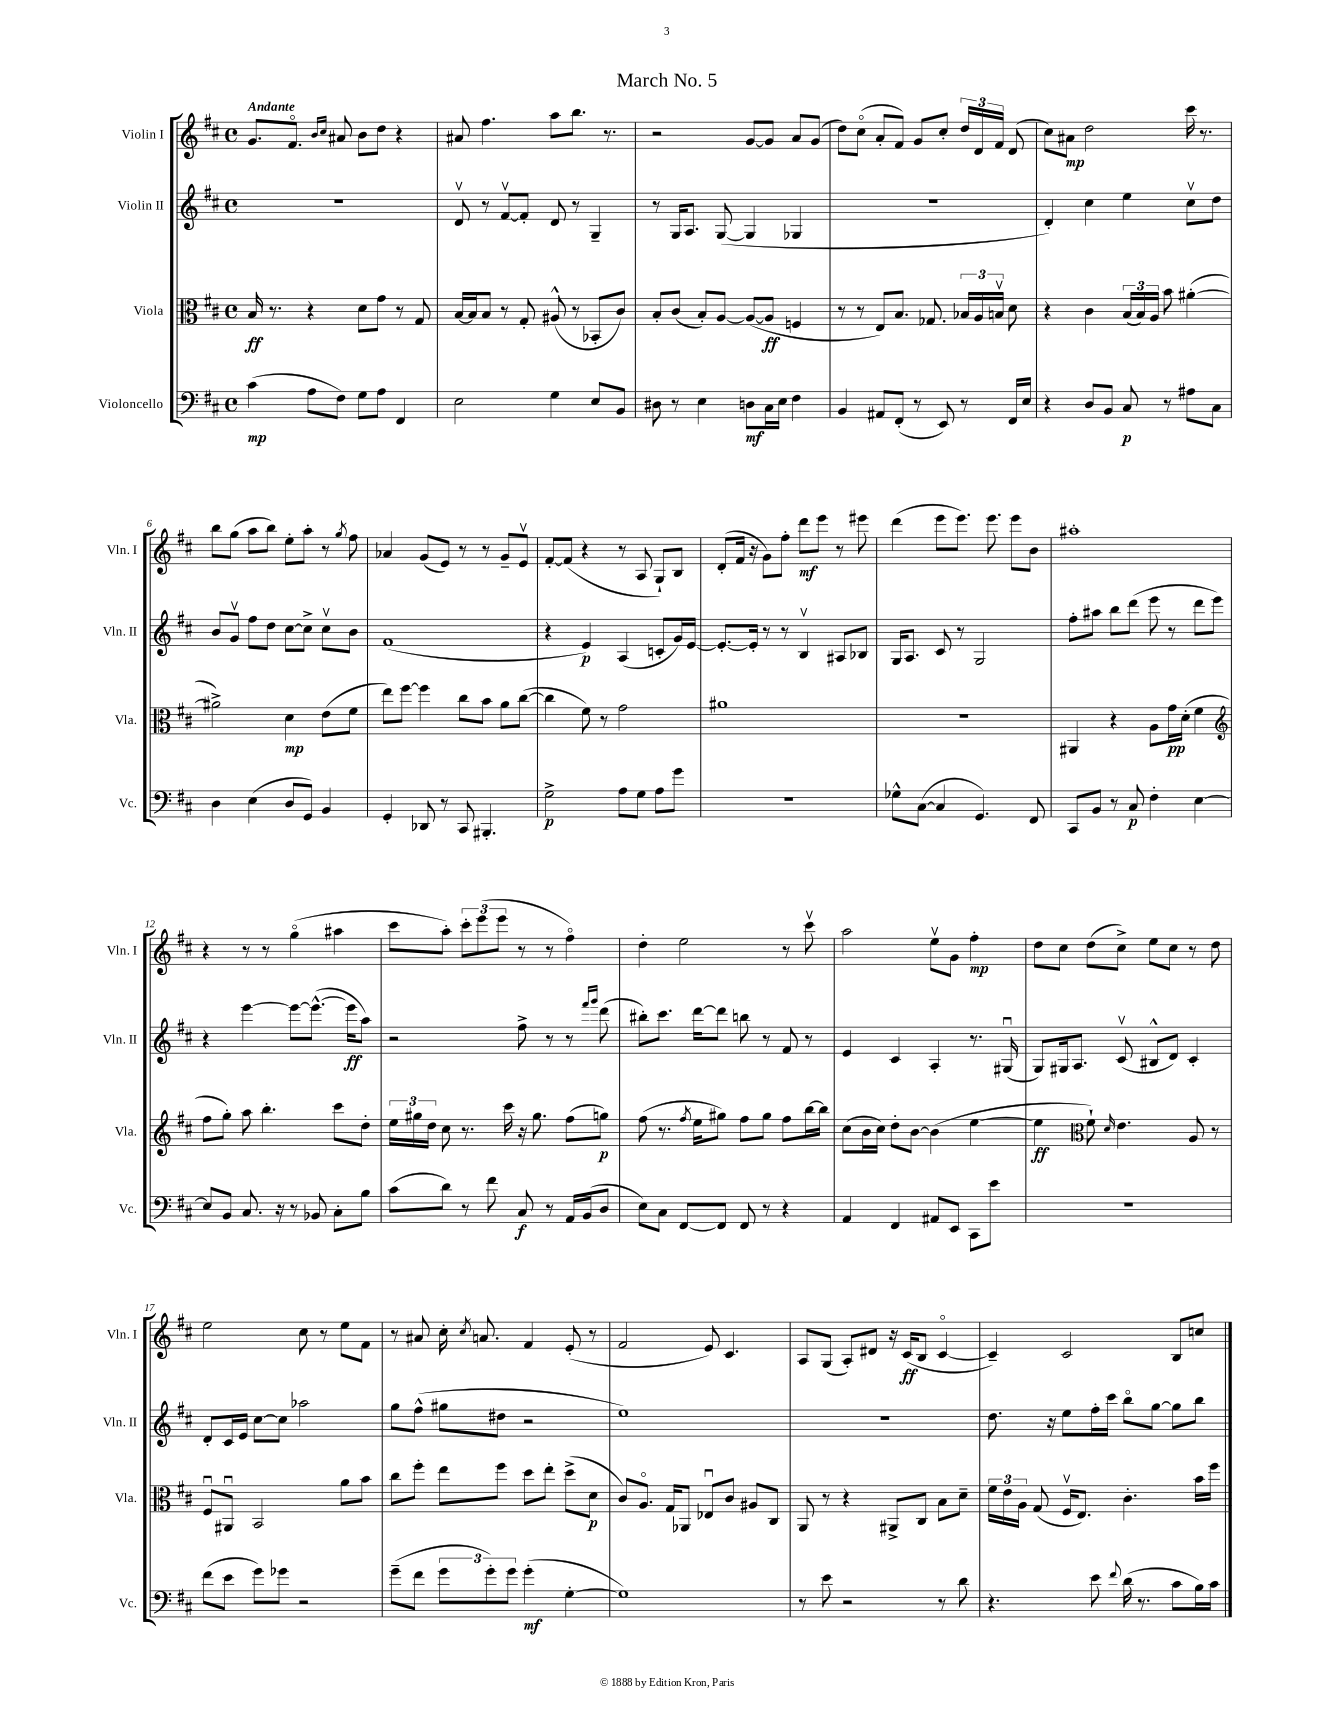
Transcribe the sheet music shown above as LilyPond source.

\header { title = "March No. 5" }
<<
\new StaffGroup <<
\new Staff = "s0" \with { instrumentName = "Violin I" shortInstrumentName = "Vln. I" } {
    \clef treble \key d \major \defaultTimeSignature \time 4/4 \tempo "Andante"
    \autoBeamOff g'8.[ fis'8.]\flageolet \grace { b'16[ cis''16] } ais'8 b'8[ d''8] r4 |
    ais'8 fis''4. a''8[ b''8.] r8. |
    r2 g'8[~ g'8] a'8[ g'8]( |
    d''8[) cis''8]\flageolet( a'8[-. fis'8]) g'8[ cis''8]-. \tuplet 3/2 { d''16[ d'16 fis'16] } d'8( |
    cis''8[) ais'8]\mp d''2 cis'''16 r8. |
    b''8[ g''8]( a''8[ b''8]) e''8[-. a''8]-. r8 \acciaccatura { g''8 } fis''8 |
    aes'4 g'8[( e'8]) r8 r8 g'8[-- e'8]\upbow |
    fis'8[~-. fis'8]( r4 r8 a8 g8[-!) b8] |
    d'8[-.( fis'16] r16 g'8[) fis''8]-. d'''8[\mf e'''8] r8 eis'''8 |
    d'''4( e'''8[ e'''8.]) e'''8. e'''8[ b'8] |
    ais''1-. |
    r4 r8 r8 g''4\flageolet( ais''4 |
    cis'''8[ a''8]-.) \tuplet 3/2 { cis'''8[-. e'''8( e'''8] } r8 r8 fis''4\flageolet) |
    d''4-. e''2 r8 cis'''8\upbow |
    a''2 e''8[\upbow g'8] fis''4-.\mp |
    d''8[ cis''8] d''8[( cis''8]->) e''8[ cis''8] r8 d''8 |
    e''2 cis''8 r8 e''8[ fis'8] |
    r8 ais'8 cis''16-. \acciaccatura { cis''8 } a'8. fis'4 e'8-.( r8 |
    fis'2 e'8) cis'4. |
    a8[ g8]( a8[-.) dis'8] r16 cis'16[\ff( b8] cis'4~\flageolet |
    cis'4--) cis'2 b8[ c''8] \bar "|." |
}
\new Staff = "s1" \with { instrumentName = "Violin II" shortInstrumentName = "Vln. II" } {
    \clef treble \key d \major \defaultTimeSignature \time 4/4
    \autoBeamOff r1 |
    d'8\upbow r8 fis'8[~\upbow fis'8]-. d'8 r8 g4-- |
    r8 g16[ a8.] g8~( g4 ges4 |
    R1 |
    d'4-.) cis''4 e''4 cis''8[\upbow d''8] |
    b'8[ g'8]\upbow fis''8[ d''8] cis''8[~ cis''8]-> cis''8[\upbow b'8] |
    fis'1( |
    r4 e'4\p) a4( c'8[-. g'16) e'16]~ |
    e'8.[~-. e'16]-. r8 r8 b4\upbow ais8[ bes8] |
    g16[ a8.] cis'8 r8 g2 |
    fis''8[-. ais''8] b''8[ d'''8]( e'''8 r8 d'''8[ e'''8]) |
    r4 e'''4~ e'''8[~ e'''8.]~-^( e'''16[\ff a''8]) |
    r2 fis''8-> r8 r8 \grace { fis'''16[ g'''16] } d'''8( |
    bis''8[-.) cis'''8.] d'''16[~ d'''8] b''8 r8 fis'8 r8 |
    e'4 cis'4 a4-. r8. gis16\downbow( |
    g8[) gis16 a8.] cis'8\upbow( bis8[-^ d'8]) cis'4-. |
    d'8[-. cis'16 e'16] cis''8[~ cis''8] aes''2 |
    g''8[ fis''8]-^( gis''8[ dis''8] r2 |
    e''1) |
    R1 |
    d''8. r16 e''8[ fis''16-. cis'''16] b''8[\flageolet g''8]~ g''8[ b''8] \bar "|." |
}
\new Staff = "s2" \with { instrumentName = "Viola" shortInstrumentName = "Vla." } {
    \clef alto \key d \major \defaultTimeSignature \time 4/4
    \autoBeamOff b16\ff r8. r4 d'8[ g'8] r8 g8 |
    b16[~ b16 b8] r8 g8-. ais8-^( r8 bes,8[-. cis'8]) |
    b8[-. cis'8]( b8[-.) a8]~ a8[~( a8]\ff f4 |
    r8 r8 e8[) b8.] ges8. \tuplet 3/2 { bes16[ a16 b16]\upbow } d'8 |
    r4 cis'4 \tuplet 3/2 { b16[( b16) a16] } b'8 ais'4~-.( |
    ais'2->) d'4\mp e'8[( fis'8] |
    e''8[) fis''8]~ fis''4 cis''8[ b'8] a'8[ cis''8]~( |
    cis''4 fis'8) r8 g'2 |
    ais'1 |
    R1 |
    ais,4 r4 a8[ g'16\pp d'16]-.( fis'4 |
    \clef treble fis''8[ g''8]-.) a''8 b''4.-. cis'''8[ d''8]-. |
    \tuplet 3/2 { e''16[ gis''16 d''16] } cis''8 r8. cis'''16 r16 gis''8. fis''8[( g''8]\p) |
    fis''8( r8. \acciaccatura { fis''8 } e''16[ gis''8]) fis''8[ gis''8] fis''8[ b''16~ b''16] |
    cis''8[( b'16 cis''16]) d''8[-. b'8]~ b'4( e''4~ |
    e''4\ff \clef alto fis'8-!) \grace { d'16 } e'4. a8 r8 |
    fis8[\downbow ais,8]\downbow b,2 a'8[ b'8] |
    cis''8[ fis''8]-. e''8[ fis''8] d''8[ e''8]-. d''8[->( d'8]\p |
    cis'8[) a8.]\flageolet g16[ aes,8] ees8[\downbow cis'8] ais8[ cis8] |
    a,8 r8 r4 ais,8[-> cis8] b8[ d'8]-- |
    \tuplet 3/2 { fis'16[ e'16 a16] } g8( fis16[\upbow e8.]) cis'4.-. b'16[ fis''16] \bar "|." |
}
\new Staff = "s3" \with { instrumentName = "Violoncello" shortInstrumentName = "Vc." } {
    \clef bass \key d \major \defaultTimeSignature \time 4/4
    \autoBeamOff cis'4\mp( a8[ fis8]) g8[ a8] fis,4 |
    e2 g4 e8[ b,8] |
    dis8 r8 e4 d8[\mf cis16 e16] fis4 |
    b,4 ais,8[ fis,8]-.( r8 e,8) r8 fis,16[ e16] |
    r4 d8[ b,8] cis8\p r8 ais8[ cis8] |
    d4 e4( d8[ g,8]) b,4 |
    g,4-. des,8 r8 cis,8 bis,,4.-. |
    g2->\p a8[ g8] a8[ g'8] |
    R1 |
    ges8[-^ cis8]~( cis4 g,4.) fis,8 |
    cis,8[ b,8] r8 cis8\p fis4-. e4~ |
    e8[ b,8] cis8. r16 r8 bes,8 cis8[-. b8] |
    cis'8[( d'8]) r8 fis'8 cis8\f r8 a,16[ b,16( d8] |
    e8[) cis8] fis,8[~ fis,8] fis,8 r8 r4 |
    a,4 fis,4 ais,8[ e,8] cis,8[ e'8] |
    R1 |
    fis'8[( e'8] g'8[) ges'8] r2 |
    g'8[--( fis'8] \tuplet 3/2 { g'8[ g'8-.) g'8] } g'4-.\mf( g4~-. |
    g1) |
    r8 e'8 r2 r8 d'8 |
    r4. e'8 \appoggiatura { fis'8 } d'16( r8. cis'8[ b16) cis'16] \bar "|." |
}
>>
>>
